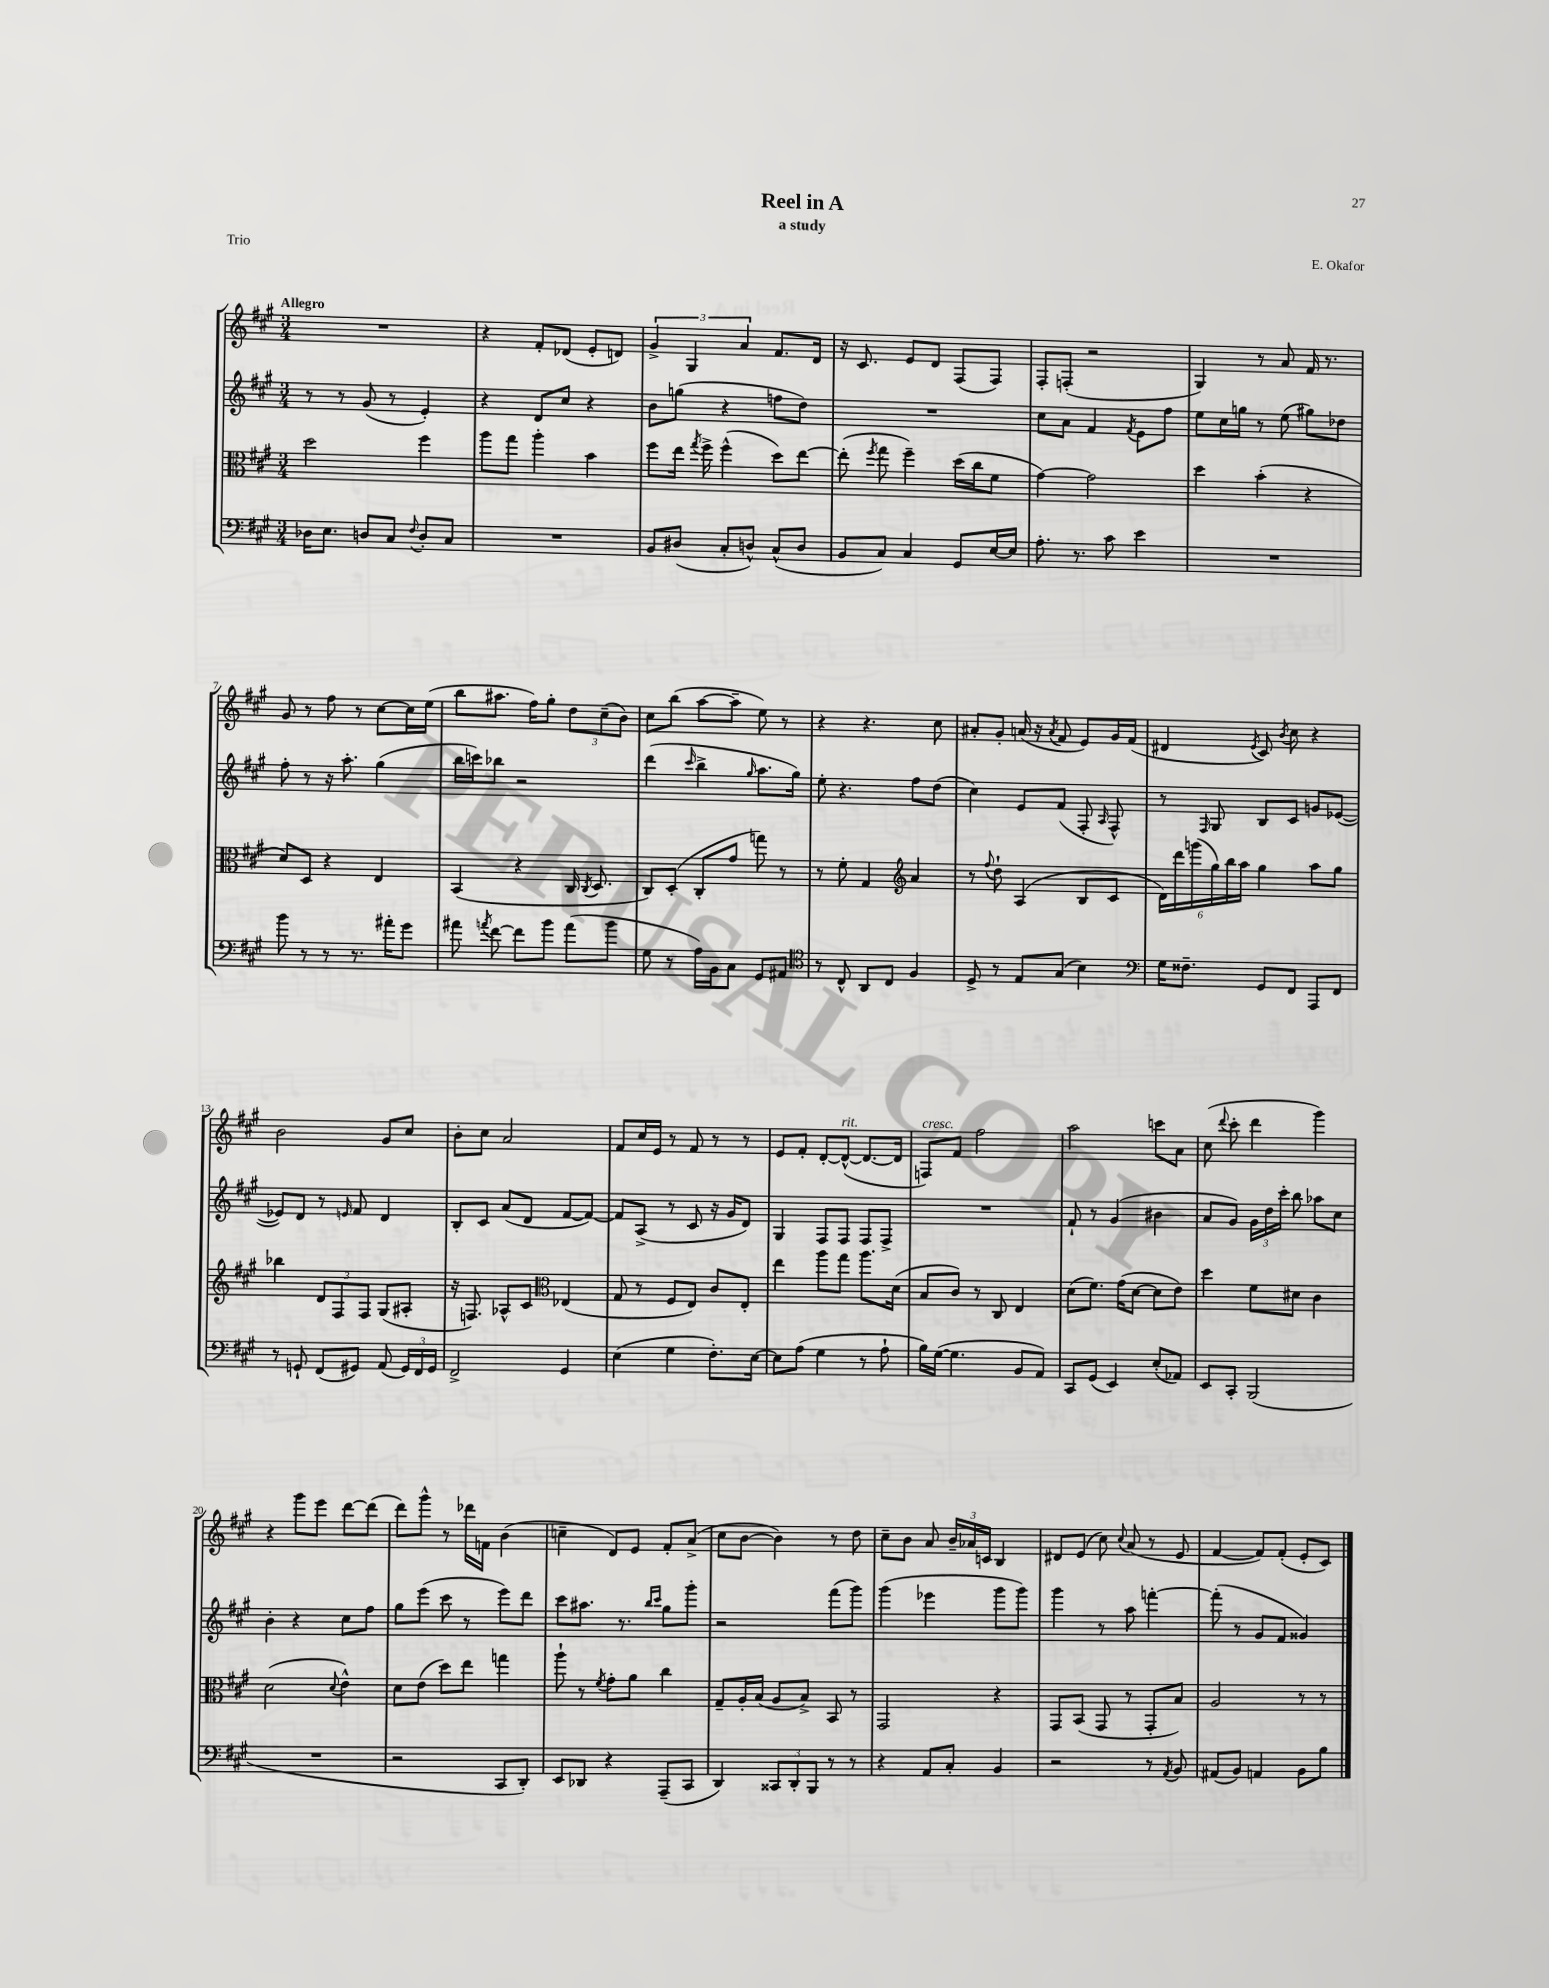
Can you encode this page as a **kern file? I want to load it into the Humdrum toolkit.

**kern	**kern	**kern	**kern
*staff4	*staff3	*staff2	*staff1
*clefF4	*clefC3	*clefG2	*clefG2
*k[f#c#g#]	*k[f#c#g#]	*k[f#c#g#]	*k[f#c#g#]
*M3/4	*M3/4	*M3/4	*M3/4
16D-	2dd	8r	2.r
8.E	.	.	.
.	.	8r	.
8D	.	(8g#	.
8C#	.	8r	.
8qqF#	.	.	.
8D'	4ff#	4e')	.
8C#	.	.	.
=	=	=	=
2.r	8aa	4r	4r
.	8gg#	.	.
.	4aa'	8d	8f#'
.	.	8cc#	(8d-
.	4b	4r	8e'
.	.	.	8d)
=	=	=	=
8BB	8ff#	8b	6g#^
(8D#	16ee	(8gg	.
.	.	.	6G#
.	8qgg#	.	.
.	16ff#^	.	.
8C#'	(4ff#^^	4r	.
.	.	.	6a
8D^^)	.	.	.
(8C#^^	8dd)	8ff	8.f#
8D	[8ee	8dd)	.
.	.	.	16d
=	=	=	=
8BB	(8ee']	2.r	16r
.	.	.	8.c#
.	8qff#	.	.
8C#)	8gg#	.	.
4C#	4ff#~)	.	8e
.	.	.	8d
8GG#	(16dd	.	(8F#
.	16cc#	.	.
[16E	8f#	.	8F#)
16E]	.	.	.
=	=	=	=
8.A'	[4g#)	8cc#	8F#'
.	.	8a	(8F'
8.r	.	.	.
.	2g#]	4f#	2r
8c#	.	.	.
.	.	8qf#	.
4e	.	8e	.
.	.	8ff#	.
=	=	=	=
2.r	4dd	8ee	4G#)
.	.	16cc#	.
.	.	16gg	.
.	(4b'	8r	8r
.	.	(8ee	8a
.	4r	8gg#)	16f#
.	.	.	8.r
.	.	8dd-	.
=	=	=	=
8b	8d)	8ff#'	8g#
8r	8D	8r	8r
8r	4r	16r	8ff#
.	.	8.aa'	.
8.r	.	.	8r
.	4E	(4gg#	[8cc#
16a#'	.	.	.
8g#	.	.	16cc#]
.	.	.	(16ee
=	=	=	=
8a#	(4BB	16bb	8bb
.	.	16ccc)	.
8qa	.	.	.
[8f#	.	8bb-	8.aa#
8f#]	4r	2r	.
.	.	.	16ff#)
8b	.	.	8gg#'
(8a	16C#	.	12dd
.	8qC#	.	.
.	8.D	.	.
.	.	.	(12cc#~
8b	.	.	.
.	.	.	12b)
=	=	=	=
8G#	8C#)	(4ddd	8cc#
8r	(8D'	.	(8bb
.	.	16qqccc#	.
16A)	8C#'	4bb^	[8aa
16BB	.	.	.
8C#	8g#	.	8aa~]
.	.	16qqgg#	.
8GG#	8gg)	8.aa	8ee)
8AA#	8r	.	8r
.	.	16gg#)	.
=	=	=	=
*clefC4	*	*	*
8r	8r	8ee'	4r
8C#^^	8f#'	4.r	.
8AA	4G#	.	4.r
8C#	.	.	.
*	*clefG2	*	*
4F#	4a	8ff#	.
.	.	(8dd	8cc#
=	=	=	=
8D^	8r	4cc#)	8a#'
.	8qqff#	.	.
8r	8dd`	.	8g#'
8E	(4A	8e	(16a
.	.	.	16r
.	.	.	8qa
(8G#	.	(8f#	8f#
4B)	8B	8F#'	8e)
.	.	16qqA	.
.	8c#	8F#^^)	16g#
.	.	.	(16f#
=	=	=	=
*clefF4	*	*	*
16G#	24d)	8r	4d#
.	24ddd	.	.
8.F##~	.	.	.
.	(24ggg	.	.
.	.	16qqF#	.
.	24gg#)	8G#	.
.	24bb	.	.
.	24aa	.	.
.	.	.	8qe
8GG#	4gg#	8B	8c#)
.	.	.	8qb
8FF#	.	8c#	8cc#
8AAA	8aa	8g	4r
8FF#	8gg#	([8e-	.
=	=	=	=
8r	4bb-	8e-])	2b
8GG`	.	8d	.
(8FF#	12d	8r	.
.	12F#	.	.
.	.	16qqe	.
8GG#)	.	8f#	.
.	12F#	.	.
(8AA	(8G#	4d	8g#
24GG#)	8A#'	.	8cc#
24FF#	.	.	.
24GG#	.	.	.
=	=	=	=
2FF#^	16r	8B'	8b'
.	8.F)	.	.
.	.	8c#	8cc#
.	8A-^^	(8a	2a
.	8c#	8d	.
*	*clefC3	*	*
4GG#	(4E-	[8f#	.
.	.	8f#_)	.
=	=	=	=
(4E	8G#	8f#]	8f#
.	8r	(8A^	16cc#
.	.	.	16e
4G#	8F#	8r	8r
.	8E)	8c#	8f#
8.F#')	8c#	16r	8r
.	.	16g#	.
.	8E'	8d)	8r
[16E	.	.	.
=	=	=	=
8E]	4ee	4G#	8e
(8A	.	.	8f#'
4G#	8aa	8F#	[8d'
.	8gg#	8F#	(8d^^_
8r	8.aa	8F#	8.d_
8A`	.	8F#^	.
.	(16d	.	16d]
=	=	=	=
16B)	8B	2.r	8F)
([16G#	.	.	.
4.G#]	8c#)	.	8f#
.	8r	.	2ff#
.	8C#	.	.
8BB	4E	.	.
8AA)	.	.	.
=	=	=	=
8CC#	(8d	8f#`	2aa
(8GG#	8.f#)	8r	.
4EE)	.	(4g#	.
.	(16g#	.	.
.	[8d	.	.
(8E'	8d]	4b#	8ccc
8AA-)	8e)	.	8a
=	=	=	=
8EE	4dd	8a	(8cc#
.	.	.	8qqddd
8CC#'	.	8g#)	8ccc#'
(2BBB	8f#	24g#	4ddd
.	.	24dd	.
.	.	24ccc#'	.
.	8d#	8bb	.
.	4c#	8aa-	4ggg#)
.	.	8cc#	.
=	=	=	=
2.r	(2d	4b'	4r
.	.	4r	8ggg#
.	.	.	8eee
.	8qqd	.	.
.	4e^^)	8cc#	[8ddd
.	.	8ff#	(8ddd]
=	=	=	=
2r	8d	8gg#	8ddd)
.	(8e	(8eee	8ggg#^^
.	8dd)	8ccc#	8r
.	8ee	8r	16ddd-
.	.	.	16f
8CC#	4gg	8eee)	(4b
8DD')	.	8ddd	.
=	=	=	=
8EE	8aa`	8ccc#	4cc~
8DD-	8r	8.aa#	.
.	8qf#	.	.
4r	8g#'	.	8d)
.	.	8.r	.
.	8a	.	8e
.	.	16qqbb	.
.	.	16qqccc#	.
(8AAA~	4cc#	8gg#	8f#'
8CC#	.	8ggg#'	(8a^
=	=	=	=
4DD)	8G#~	2r	8cc#
.	16A'	.	[8b
.	(16B	.	.
12CC##	8A	.	4b])
12DD'	.	.	.
.	8B^)	.	.
12BBB	.	.	.
8r	8BB	(8fff#	8r
8r	8r	8ggg#)	8dd
=	=	=	=
4r	2GG#	(4ggg#	8cc#~
.	.	.	8b
8AA	.	4eee-	8a
8C#'	.	.	24b~
.	.	.	24a-
.	.	.	24c
4BB	4r	8ggg#	4B
.	.	8ggg#)	.
=	=	=	=
2r	8GG#	4ggg#	8d#
.	(8BB	.	(8e
.	8GG#	8r	8cc#)
.	.	.	8qqcc#
.	8r	8aa	(8a
8r	8GG#'	[4fff'	8r
8qAA	.	.	.
8BB	8B)	.	8e
=	=	=	=
(8AA#	2A	(8fff']	[4f#
8BB)	.	8r	.
4AA	.	8g#	8f#])
.	.	8f#	(8f#'
8BB	8r	4g##)	8e'
8B	8r	.	8c#)
==	==	==	==
*-	*-	*-	*-
